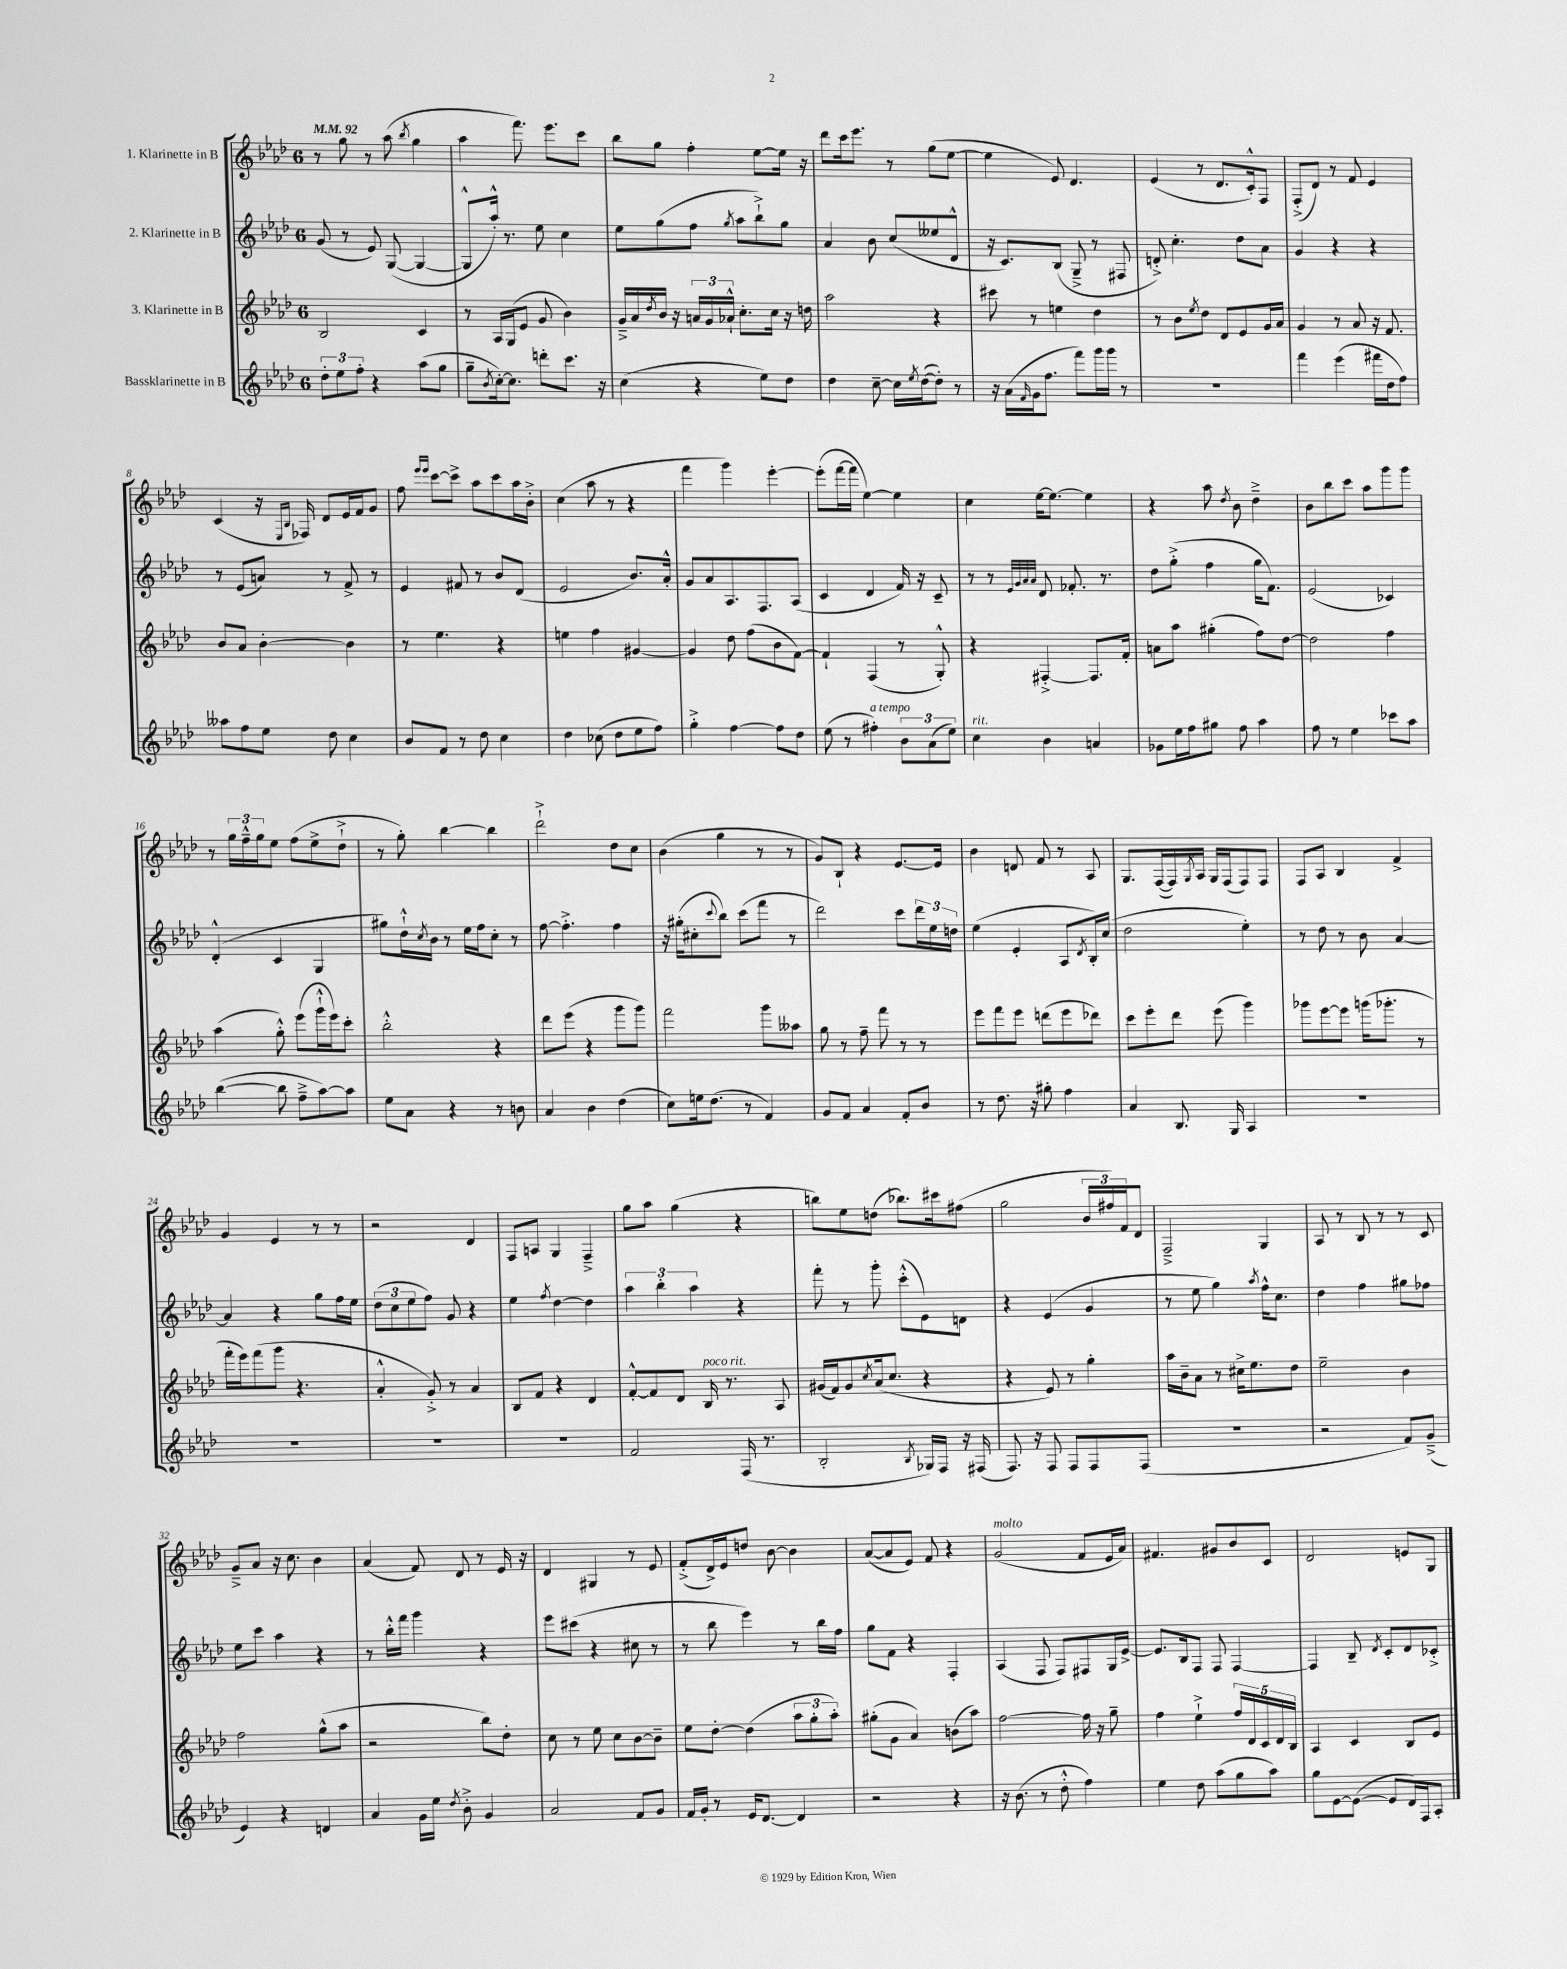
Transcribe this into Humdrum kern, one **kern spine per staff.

**kern	**kern	**kern	**kern
*staff4	*staff3	*staff2	*staff1
*clefG2	*clefG2	*clefG2	*clefG2
*k[b-e-a-d-]	*k[b-e-a-d-]	*k[b-e-a-d-]	*k[b-e-a-d-]
*M6/8	*M6/8	*M6/8	*M6/8
*MM92	*MM92	*MM92	*MM92
12dd-'	2B-	(8g	8r
12ee-	.	.	.
.	.	8r	8gg
12ff'	.	.	.
4r	.	8e-)	8r
.	.	([8G	(8aa-
.	.	.	8qbb-
(8aa-	4c	4G_	4gg
8gg	.	.	.
=	=	=	=
8gg~	8r	8G^^]	4aa-
8qb-	.	.	.
[16cc')	16A-	16aa-'^^)	.
8.cc]	(16G	8.r	.
.	8e-	.	8.fff)
8ddd'	8g	8ee-	.
.	.	.	8.eee-
8.ccc	4b-)	4cc	.
.	.	.	8ccc
16r	.	.	.
=	=	=	=
(4cc	16g~^	8ee-	8bb-
.	16a-	.	.
.	8qdd-	.	.
.	16b-	(8gg	8gg
.	16r	.	.
4r	24a	8ff	4ff'
.	24g	.	.
.	24a-`^^	.	.
.	.	8qgg	.
.	8.cc'	8aa-	.
8ee-)	.	8bb-`^)	[8ee-
.	16cc	.	.
8dd-	16r	8gg	16ee-]
.	16dd	.	16r
=	=	=	=
4dd-	2aa-	4a-	8ddd-
.	.	.	16ccc
.	.	.	8.eee-
[8cc~	.	8b-	.
16cc]	.	(8cc	8r
8qee-	.	.	.
([16dd-	.	.	.
8dd-'])	4r	8ee--	(8gg
8r	.	8d-^^	[8ee-
=	=	=	=
16r	8ccc#	16r	4ee-]
(16a-	.	8.c)	.
16qqf	.	.	.
16g	8r	.	.
8.ff	.	.	.
.	4ee	(8B-	8e-)
8fff)	.	8G~^	4.d-
16ggg	4dd-	8r	.
16ggg	.	.	.
8r	.	8F#	.
=	=	=	=
2.r	8r	8d'^)	(4e-
.	8b-	4.cc'	.
.	8qee-	.	.
.	8dd-	.	8r
.	8d-	.	8.d-
.	8e-	8dd-	.
.	.	.	16c'^^)
.	16g	8a-	8F
.	16a-	.	.
=	=	=	=
4fff	4g	4g	(8F'^
.	.	.	8d-)
(4eee-	8r	4r	8r
.	8a-	.	8f
16fff#	16r	4r	4e-
16dd-	8.f	.	.
8ff)	.	.	.
=	=	=	=
8aa--	8b-	8r	(4c
8ff	8a-	(8e-	.
8ee-	[4b-'	8a)	16r
.	.	.	16qqE-
.	.	.	16qqB-
.	.	.	16F-)
8dd-	.	8r	8d-
4cc	4b-]	8f^	16e-
.	.	.	16f
.	.	8r	8g
=	=	=	=
8b-	8r	4e-	8ff
.	.	.	16qqeee-
.	.	.	16qqeee-
8f	4.ee-	.	[8ccc
8r	.	8f#	8ccc^]
8dd-	.	8r	8aa-
4cc	4r	8b-	8ccc
.	.	(8d-	16aa-
.	.	.	16b-'^
=	=	=	=
4dd-	4ee	2e-	(4cc
(8cc-	4ff	.	8aa-
8dd-	.	.	8r
8ee-	[4g#	8.b-)	4r
8ff)	.	.	.
.	.	16a-'^^	.
=	=	=	=
4gg'^	4g#]	8g	4fff
.	.	8a-	.
[4ff	8dd-	8.A-	4ggg)
.	(8ff	.	.
.	.	8.F	.
8ff]	8b-	.	[4eee-'
8dd-	[8f)	(8A-	.
=	=	=	=
(8ee-	4f`]	4c	(8eee-']
8r	.	.	[16fff
.	.	.	16fff]
4ff#')	(4F	4d-	[4ee-)
12b-	8r	16f)	4ee-]
.	.	16r	.
(12a-	.	.	.
.	8G'^^)	8c~	.
12ee-)	.	.	.
=	=	=	=
4cc	4r	8r	4cc
.	.	8r	.
.	.	32qqe-	.
.	.	32qqg	.
.	.	32qqa-	.
.	.	32qqa-	.
4b-	[4F#'^	8d-	[16ee-
.	.	.	8.ee-_
.	.	8.f-'	.
4a	8.F#]	.	4ee-]
.	.	8.r	.
.	16f'	.	.
=	=	=	=
8g-	8a	8dd-	4r
16ee-	8aa-	(8gg'^	.
16ff	.	.	.
8gg#	(4gg#'	4ff	8aa-
.	.	.	8qdd-
8ff	.	.	8b-
4aa-	8ff)	16gg	4dd-~^
.	.	8.f)	.
.	[8dd-	.	.
=	=	=	=
8ff	2dd-]	(2e-	8b-
8r	.	.	8bb-
4ee-	.	.	8ccc
.	.	.	8aa-
8ccc-	4ff	4c-)	8ggg
8aa-	.	.	8ggg
=	=	=	=
([4bb-	(4aa-	(4d-'^^	8r
.	.	.	24gg
.	.	.	24ff~^^
.	.	.	24gg
8bb-]	8gg'^^)	4c	8ee-
8ff~^	(8eee-	.	(8ff
[8aa-)	16ggg`^^	4G	8ee-^
.	16eee-)	.	.
8aa-]	8ccc'	.	8dd-`^
=	=	=	=
8ee-	2bb-'^^	8gg#)	8r
8a-	.	16dd-`^^	8gg')
.	.	8qcc	.
.	.	16b-	.
4r	.	8r	[4bb-
.	.	16ee-	.
.	.	16ff	.
8r	4r	8cc'	4bb-]
8b	.	8r	.
=	=	=	=
4a-	8ddd-	[8ff	2ddd-`^
.	(8eee-	4.ff'^]	.
4b-	4r	.	.
(4dd-	8ggg	4ff	8dd-
.	8ggg)	.	8cc
=	=	=	=
8cc)	2fff	16r	(4b-
.	.	(16gg#'	.
16ee	.	8cc#'	.
(8.dd-	.	.	.
.	.	8qqccc	.
.	.	8bb-)	4gg
8r	.	(8ccc	.
4f)	8ggg	8fff	8r
.	8aa--	8r	8r
=	=	=	=
8g	8gg	2ddd-)	8g)
8f	8r	.	8B-`
4a-	8ff~	.	4r
.	8fff	.	.
8f'	8r	8ccc	[8.e-
8b-	8r	24ddd-	.
.	.	24ee-	.
.	.	.	16e-]
.	.	24dd	.
=	=	=	=
8r	8eee-	(4ee-	4b-
8.dd-	8fff	.	.
.	8eee-	4e-'	8d
16r	.	.	.
8gg#'	(8ddd	.	8f
4ff	8eee-	8A-	8r
.	.	8qd-	.
.	8ddd-)	16B-')	8A-
.	.	(16cc	.
=	=	=	=
4a-	8ccc	2dd-	8.G
.	8eee-'	.	.
.	.	.	([16F
8.B-	8ddd-	.	16F])
.	.	.	8qG
.	.	.	16A-
.	(8eee-	.	16G
16G	.	.	(16F
4A-	4ggg)	4ee-')	8F)
.	.	.	8F
=	=	=	=
2.r	8ggg-	8r	8F
.	[8eee-	8dd-	8A-
.	8eee-]	8r	4B-
.	(16ggg	8b-	.
.	8.ggg-'	.	.
.	.	[4a-	4f^
.	8r	.	.
=	=	=	=
2.r	16fff'	4a-]	4g
.	16eee-)	.	.
.	(8fff	.	.
.	8ggg	4r	4e-
.	4.r	.	.
.	.	8gg	8r
.	.	16ff	8r
.	.	16ee-	.
=	=	=	=
2.r	4a-'^^	(12dd-	2r
.	.	12cc	.
.	.	12ee-	.
.	8g'^)	8ff)	.
.	8r	8g	.
.	4a-	4r	4d-
=	=	=	=
2.r	8B-	4ee-	8F
.	8f	.	8A
.	.	8qff	.
.	4r	[4dd-	4G
.	4d-	4dd-]	4F~^
=	=	=	=
2f	[8f'^^	6aa-	8gg
.	8f]	.	8aa-
.	.	6bb-'	.
.	8d-	.	(4gg
.	.	6aa-	.
.	16B-	.	.
.	8.r	.	.
(16F	.	4r	4r
8.r	.	.	.
.	8A-	.	.
=	=	=	=
2B-'	(16g#	8fff'	8bb)
.	16f)	.	.
.	8g#	8r	8ee-
.	8qcc	.	.
.	(16a-	8ggg'	(8dd
.	8.cc	.	.
.	.	(8ccc'^^	8.bb-)
8qB-	.	.	.
16G-)	4r	8e-)	.
16F	.	.	16ccc#
16r	.	8d	(8ff#
(16F#	.	.	.
=	=	=	=
8.F)	4r	4r	2gg
16r	.	.	.
8F	8e-)	(4e-	.
8F	8r	.	.
8F	4gg'	4g	24b-
.	.	.	24ff#)
.	.	.	24f
(8F	.	.	8d-
=	=	=	=
2.r	16aa-	8r	2F~^
.	16b-~	.	.
.	8a-	8ee-	.
.	8r	4gg)	.
.	16cc#^	.	.
.	8.ee-	.	.
.	.	8qaa-	.
.	.	16ff^^	4G
.	.	8.cc	.
.	8dd-	.	.
=	=	=	=
2r	2ee-~	4dd-	8A-
.	.	.	8r
.	.	4ff	8B-
.	.	.	8r
8f)	4b-	8gg#	8r
(8g~^	.	8ff-	8c
=	=	=	=
4e-)	2ff	8ee-	8g~^
.	.	8ccc	8a-
4r	.	4aa-	16r
.	.	.	8.cc
4d	(8gg^^	4r	4b-
.	8aa-	.	.
=	=	=	=
4a-	2r	8r	(4a-
.	.	16bb-'^^	.
.	.	16fff	.
16g	.	4ggg	8f)
16ee-	.	.	.
8qdd-	.	.	.
8b-'^	.	.	8d-
4g	8bb-)	4r	8r
.	8dd-'	.	16e-
.	.	.	16r
=	=	=	=
2a-	8cc	8eee-	4d-
.	8r	(8ccc#	.
.	8ee-	4r	4G#
.	8cc	.	.
8f	[8b-	8cc#	8r
8g	8b-~]	8r	8e-
=	=	=	=
16f	8ee-	8r	(8f'^
16g'	.	.	.
8r	[8dd-'	8bb-	16d-^)
.	.	.	16e-
16e-	(4dd-]	4eee-)	8dd
[8.d-	.	.	.
.	.	.	[8b-
4d-]	12aa-	8r	4b-]
.	12gg'	.	.
.	.	16bb-	.
.	12aa-')	.	.
.	.	16ff	.
=	=	=	=
2r	(8gg#'	8gg	([8a-
.	8g	8f	8a-]
.	4a-)	4r	8e-)
.	.	.	8f
4r	(8b	4F'	4r
.	8aa-)	.	.
=	=	=	=
16r	[2ff	(4A-	(2g
(8.b-	.	.	.
8r	.	8F	.
8dd-'^^	.	8F)	.
4ff)	16ff]	8F#	8f
.	16r	.	.
.	8gg~	16G	16e-
.	.	[16e-^	16a-)
=	=	=	=
4ee-	4ff	8.e-]	4.f#
.	.	16B-	.
8dd-	4ee-`^	8F	.
(8aa-	.	8F	8g#
8gg	20ff	[4F	8b-
.	20d-	.	.
.	20c	.	.
8aa-)	.	.	8c
.	20d-	.	.
.	20B-	.	.
=	=	=	=
8gg	4A-	4F]	2d-
[8e-	.	.	.
(8e-_	4c	8B-~	.
.	.	8qd-	.
8e-]	.	8c'	.
16d-)	8B-	8d-	8e
16F	.	.	.
8A-'	8e-	8c-'^	8G
==	==	==	==
*-	*-	*-	*-
